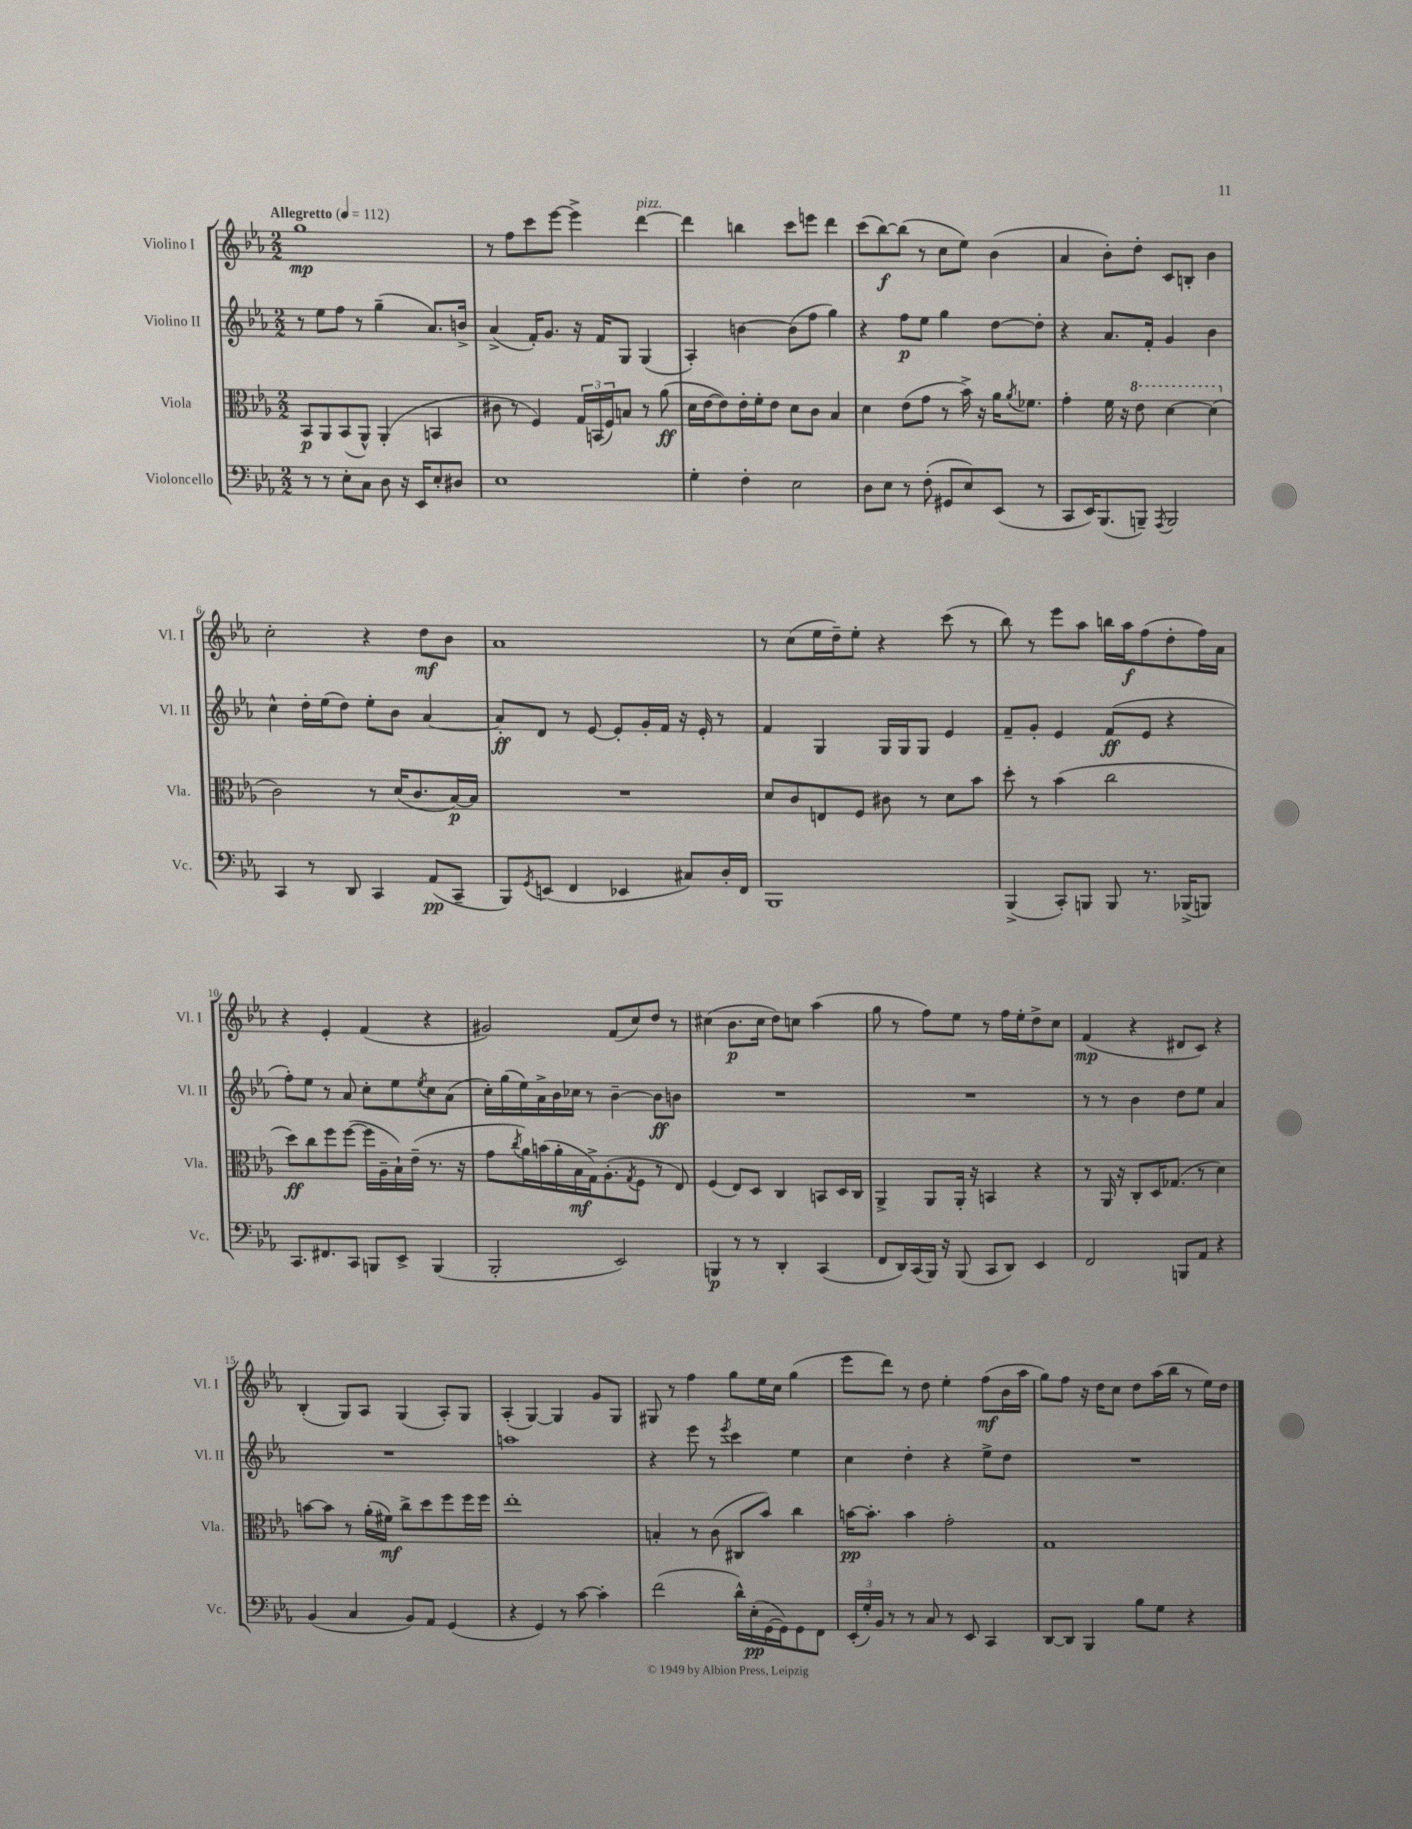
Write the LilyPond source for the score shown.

<<
\new StaffGroup <<
\new Staff = "s0" \with { instrumentName = "Violino I" shortInstrumentName = "Vl. I" } {
    \clef treble \key ees \major \numericTimeSignature \time 2/2 \tempo "Allegretto" 4 = 112
    g''1\mp |
    r8 f''8 c'''8 ees'''8~ ees'''4-> d'''4~^\markup { \italic "pizz." } |
    d'''4 b''4 c'''8 e'''8 d'''4 |
    c'''8( bes''8~\f) bes''8( r8 c''8 ees''8) bes'4( |
    aes'4 bes'8-.) d''8-. c'8 b8-. bes'4 |
    c''2-. r4 d''8\mf bes'8 |
    aes'1 |
    r8 c''8( ees''16 d''16--) ees''8-. r4 c'''8( r8 |
    bes''8) r8 ees'''8 aes''8 b''16 aes''16\f f''8( d''8-. f''16) aes'16 |
    r4 ees'4-. f'4( r4 |
    gis'2) f'8( c''8) d''8 r8 |
    cis''4( bes'8.\p cis''16 d''8) c''8 aes''4( |
    g''8 r8 f''8) ees''8 r8 f''16 ees''16-. d''8-> c''8 |
    f'4\mp( r4 dis'8 c'8) r4 |
    bes4-.( g8) aes8 g4( aes8-.) g8 |
    aes4-.( g4~) g4 g'8 g8 |
    gis8 r8 f''4 g''8 ees''16 c''16 g''4( |
    ees'''8 d'''8) r8 d''8 ees''4-. f''8\mf( bes'16 aes''16 |
    g''8) f''8 r16 d''16 c''8 d''8 aes''16( bes''16 r8 ees''16) d''16 \bar "|." |
}
\new Staff = "s1" \with { instrumentName = "Violino II" shortInstrumentName = "Vl. II" } {
    \clef treble \key ees \major \numericTimeSignature \time 2/2
    r8 ees''8 f''8 r8 g''4--( aes'8.) b'16-> |
    aes'4->( f'16-.) g'8. r16 f'16 g8 g4( |
    aes4-.) b'4~ b'8( f''8 g''4) |
    r4 f''8\p ees''8 g''4 d''8~ d''8-. |
    r4 aes'8. f'16-. g'4 bes'4 |
    c''4-^ d''16-. ees''16( d''8) ees''8-. bes'8 aes'4~ |
    aes'8-.\ff d'8 r8 ees'8~ ees'8-. g'16-. f'16 r16 ees'16-. r8 |
    f'4 g4 g16 g16 g8 ees'4 |
    f'8-- g'8-. ees'4 f'8\ff( ees'8 r4 |
    f''8-.) ees''8 r8 aes'8 c''8-. ees''8 \acciaccatura { ees''8 } c''8 aes'8( |
    c''16-.) g''16( ees''16) aes'16-> bes'16 ces''16 r8 bes'4~-- bes'8\ff b'8 |
    R1 |
    R1 |
    r8 r8 bes'4 d''8 ees''8 aes'4 |
    R1 |
    a''1 |
    r4 ees'''8 r8 \acciaccatura { ees'''8 } c'''4 ees''4 |
    c''4 d''4-. r4 ees''8-> d''8 |
    R1 \bar "|." |
}
\new Staff = "s2" \with { instrumentName = "Viola" shortInstrumentName = "Vla." } {
    \clef alto \key ees \major \numericTimeSignature \time 2/2
    bes,8\p aes,8 bes,8( aes,8-^) aes,4-.( b,4 |
    cis'8 r8 f4) \tuplet 3/2 { g16 b,16( f16) } b8 r8 aes'8\ff( |
    d'16 ees'16~ ees'8) ees'16-. f'16-. ees'8 d'8 c'8 bes4 |
    d'4 ees'8( g'8 r8 bes'16->) r16 aes'16 \acciaccatura { aes'8 } fes'8. |
    g'4-. f'16 r16 \ottava #1 ees''8 d''4~ d''4( \ottava #0 |
    c'2) r8 d'16( c'8. bes16~\p) bes16 |
    R1 |
    d'8 c'8 e8 f8 cis'8 r8 d'8 bes'8 |
    d''8-. r8 bes'4( c''2 |
    d''8\ff) c''8 f''8 f''8~( f''16 aes16-- bes16-!) ees'16--( r8. r16 |
    g'8 \acciaccatura { c''8 } aes'16) b'16( aes'16-. bes16\mf g16->) aes8.-.( \acciaccatura { g8 } f8 r8 ees8) |
    f4( ees8) d8 c4 b,8 d16 c16 |
    aes,4-> aes,8 aes,16-. r16 b,4 r4 |
    r8 aes,16 r16 c8-. d16 ges8.( r8 d'4) |
    b'8~ b'8 r8 aes'16-.( fis'16\mf) c''8-> d''8 f''8 f''16 f''16 |
    ees''1-. |
    b4-. r8 c'8( cis8 bes'8) c''4 |
    b'16~\pp b'8.-. b'4 g'2-. |
    g1 \bar "|." |
}
\new Staff = "s3" \with { instrumentName = "Violoncello" shortInstrumentName = "Vc." } {
    \clef bass \key ees \major \numericTimeSignature \time 2/2
    r8 r8 ees8-. c8 d8 r16 ees,16 ees8-. dis8 |
    ees1 |
    g4-. f4-. ees2 |
    d8 ees8 r8 f8-.( gis,8 ees8) ees,8( r8 |
    c,8 ees,16) bes,,8.( b,,8--) \acciaccatura { aes,,8 } b,,2 |
    c,4 r8 d,8 c,4 aes,8\pp( c,8-- |
    bes,,8) \acciaccatura { g,8 } e,8( f,4 ees,4 cis8) d16-. f,16 |
    bes,,1 |
    bes,,4->( c,8-.) b,,8 b,,8 r8. bes,,16->( b,,8) |
    c,8. fis,8. c,8 b,,8 ees,8-> b,,4( |
    bes,,2-. ees,2) |
    b,,4\p r8 r8 d,4-. c,4( |
    f,8 d,16) c,16( bes,,16) r16 bes,,8( c,8 d,8) ees,4 |
    f,2 b,,8 aes,8 r4 |
    bes,4( c4 bes,8) aes,8 g,4( |
    r4 g,4) r8 c'8~ c'4-. |
    f'2( d'16-^) ees16-.\pp( g,16~ g,16) g,8 f,8 |
    \tuplet 3/2 { ees,16-.( g16-.) bes,16 } r8 r8 c8 r8 ees,8 c,4 |
    d,8~ d,8 bes,,4 bes8 g8 r4 \bar "|." |
}
>>
>>
